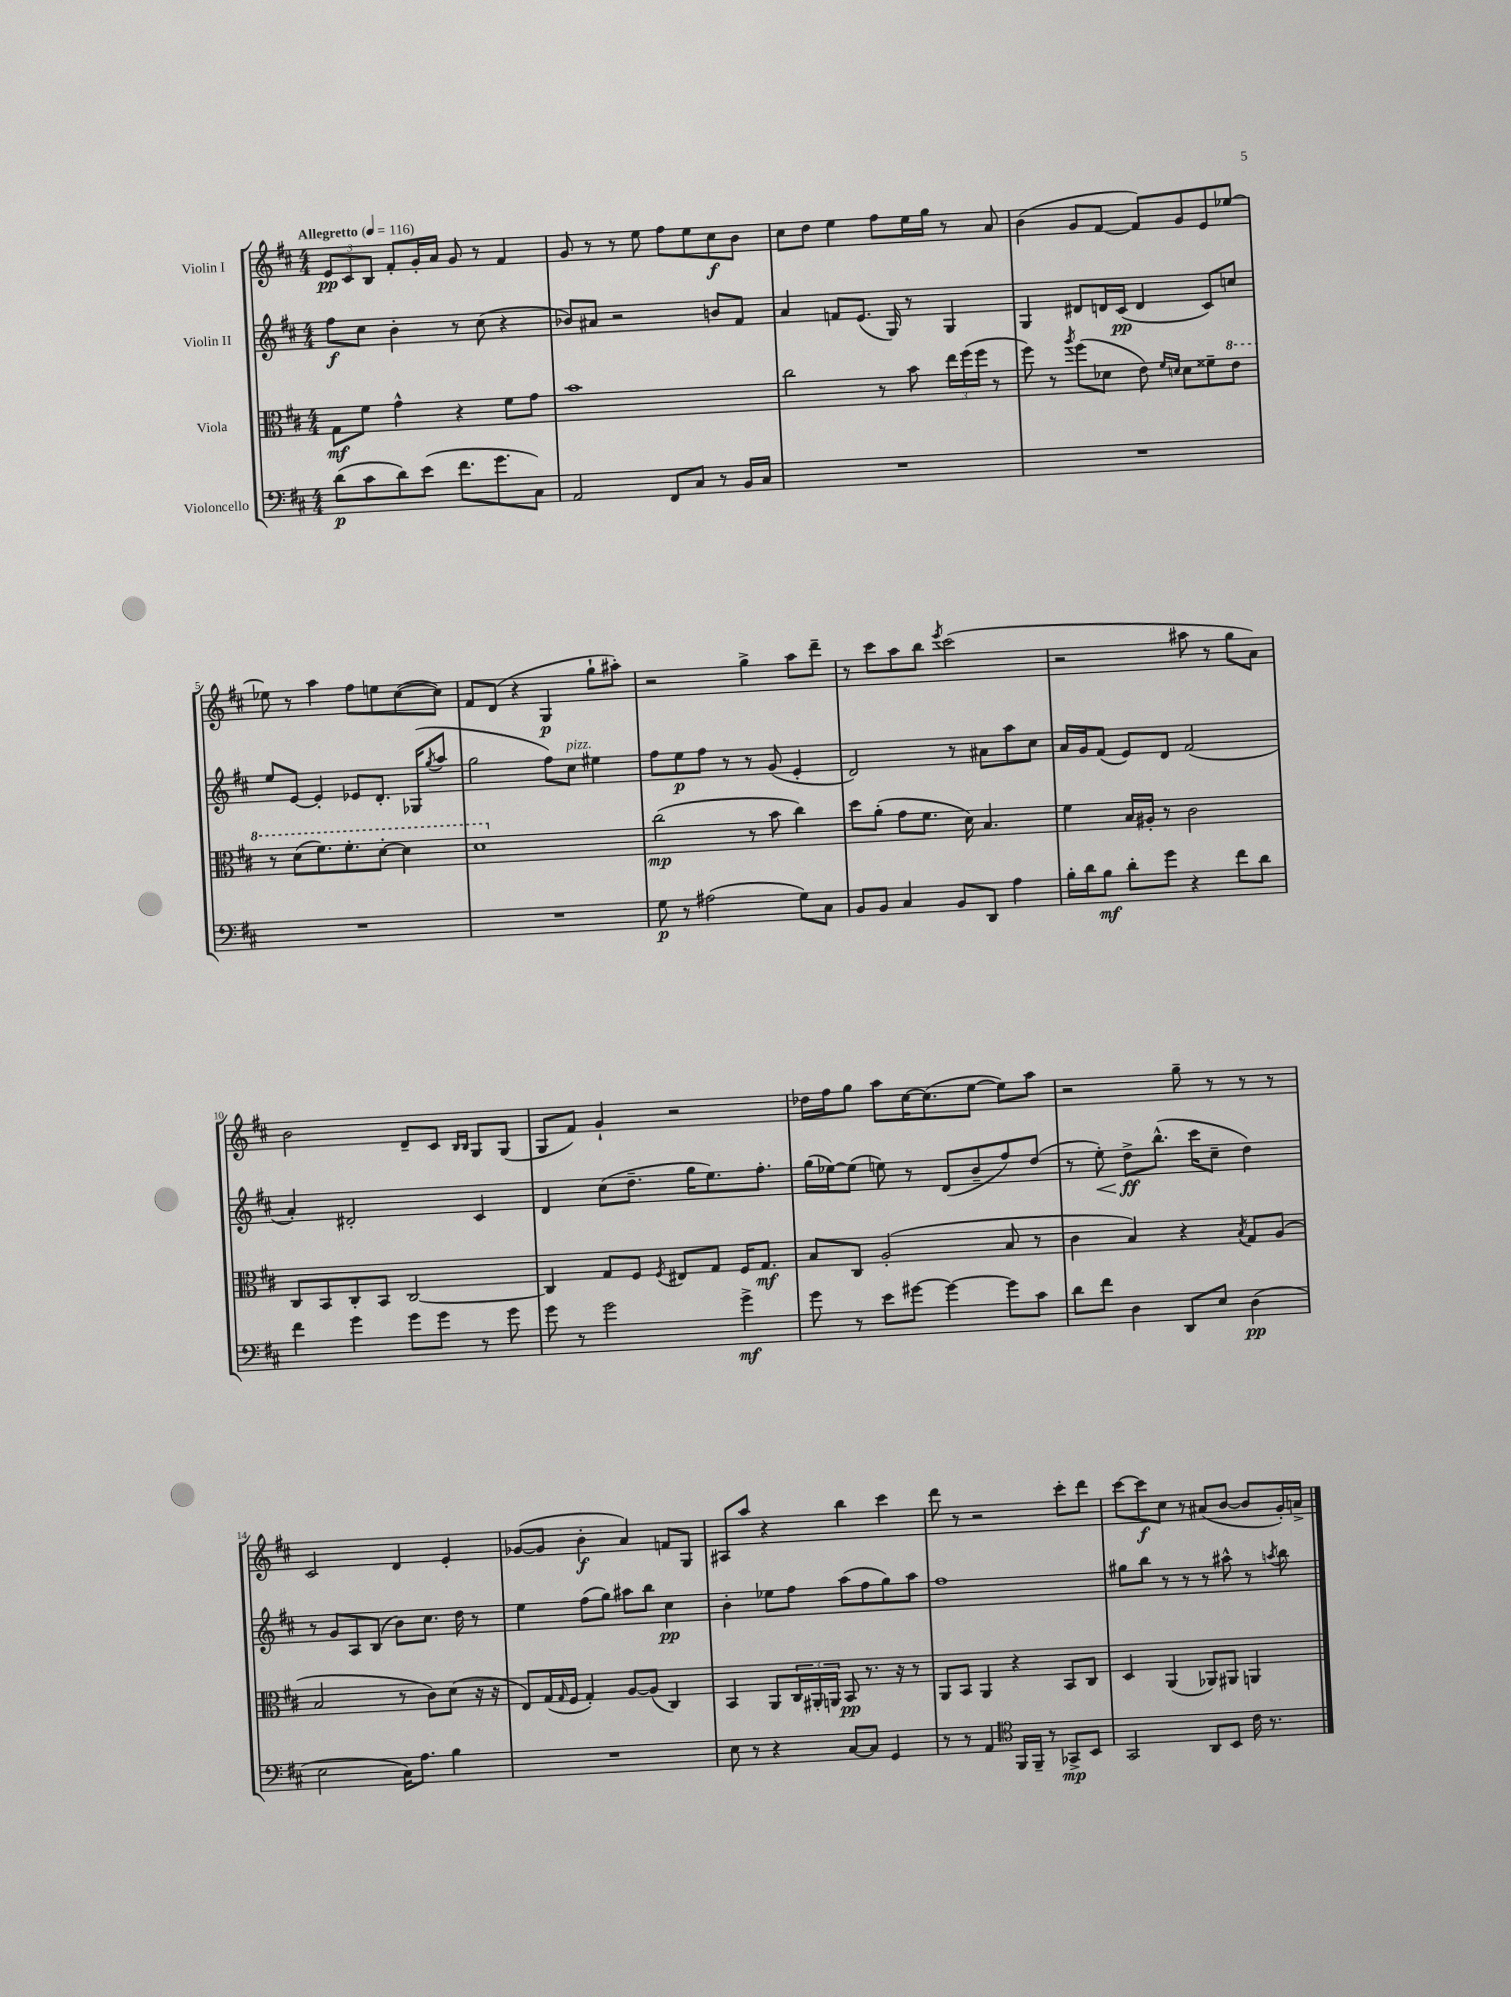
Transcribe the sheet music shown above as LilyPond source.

<<
\new StaffGroup <<
\new Staff = "s0" \with { instrumentName = "Violin I" } {
    \clef treble \key d \major \numericTimeSignature \time 4/4 \tempo "Allegretto" 4 = 116
    \tuplet 3/2 { e'8\pp cis'8 b8 } fis'8-. g'16-. a'16 g'8 r8 fis'4 |
    g'8 r8 r8 e''8 fis''8 e''8 cis''8\f b'8 |
    cis''8 d''8 e''4 fis''8 e''16 g''16 r8 a'8 |
    b'4( g'8 fis'8~ fis'8) g'8 e'8 ees''8~ |
    ees''8 r8 a''4 fis''8 e''8 cis''8~( cis''8) |
    fis'8 d'8( r4 g4\p g''8-! ais''8-.) |
    r2 g''4-> a''8 d'''8-- |
    r8 cis'''8 a''8 b''8 \acciaccatura { e'''8 } cis'''2( |
    r2 ais''8 r8 g''8 a'8) |
    b'2 d'8-- cis'8 \grace { b16 b16 } g8 g8( |
    g8 fis'8) g'4-! r2 |
    des''16 fis''16 g''8 a''8 cis''16~ cis''8.( e''8~ e''8) a''8 |
    r2 g''8-- r8 r8 r8 |
    cis'2 d'4 e'4-. |
    ges'8~( ges'8 b'4-.\f a'4) f'8 g8 |
    ais8 a''8 r4 b''4 cis'''4 |
    d'''8 r8 r2 cis'''8-. d'''8 |
    cis'''8~ cis'''8\f cis''8 r8 ais'8( b'8~ b'8 g'16-.) a'16-> \bar "|." |
}
\new Staff = "s1" \with { instrumentName = "Violin II" } {
    \clef treble \key d \major \numericTimeSignature \time 4/4
    fis''8\f cis''8 b'4-. r8 cis''8( r4 |
    bes'8) ais'8 r2 b'8 fis'8 |
    a'4 f'8 e'8.( g16) r8 g4 |
    g4 dis'8 d'16 cis'16\pp( d'4 cis'8) c''8 |
    e''8 e'8~ e'4-. ees'8 d'8.-. ges16( \acciaccatura { g''8 } a''8 |
    g''2 fis''8) cis''8^\markup { \italic "pizz." } eis''4 |
    fis''8 e''8\p fis''8 r8 r8 g'8( e'4-. |
    d'2) r8 ais'8 a''8 cis''8 |
    a'16 g'16 fis'8( e'8) d'8 fis'2( |
    a'4-.) dis'2-. cis'4 |
    d'4 cis''8( d''8.-- g''16 e''8.) fis''8.-. |
    g''16( ees''16~) ees''8( e''8) r8 d'8( b'8-- fis''8) d''8( |
    r8 e''8-.\<) d''8->\ff\! b''8.-^( cis'''16 cis''8-- d''4) |
    r8 g'8 a8 b8( b'8) cis''8. d''16 r8 |
    e''4 fis''8( g''8) ais''8 b''8 cis''4\pp |
    b'4-. ees''8 fis''8 a''8( fis''8 g''8) a''8 |
    fis''1 |
    gis''8 b''8 r8 r8 r8 ais''8-^ r8 \acciaccatura { a''8 } b''8 \bar "|." |
}
\new Staff = "s2" \with { instrumentName = "Viola" } {
    \clef alto \key d \major \numericTimeSignature \time 4/4
    g8\mf fis'8 g'4-^ r4 fis'8 g'8 |
    b'1 |
    cis''2 r8 b'8 \tuplet 3/2 { e''16 fis''16( fis''16 } r8 |
    fis''8) r8 \acciaccatura { a''8 } fis''8( des'8 e'8) \grace { fis'16 d'16 } d'8 fisis'8-- \ottava #1 e''8 |
    r8 d''8( fis''8.) fis''8.-. d''8~-. d''4 |
    d''1 \ottava #0 |
    cis''2\mp( r8 b'8 cis''4) |
    d''8 a'8-.( g'8 fis'8. d'16) b4. |
    fis'4 b16 ais16-. r8 cis'2 |
    cis8 b,8 cis8-. b,8 cis2~ |
    cis4 g8 fis8 \acciaccatura { fis8 } eis8 g8 fis16 g8.\mf |
    b8 cis8 a2-.( b8 r8 |
    cis'4 b4) r4 \acciaccatura { b8 } g8 a8( |
    b2 r8 cis'8) d'8( r16 r16 |
    e8) g16( \grace { g16 } fis16 g4-.) a8~ a8( cis4) |
    b,4 a,8 \tuplet 3/2 { cis16 ais,16-. a,16 } b,8\pp r8. r16 r8 |
    a,8 b,8 a,4 r4 b,8 cis8 |
    d4 a,4( aes,8) ais,8 a,4 \bar "|." |
}
\new Staff = "s3" \with { instrumentName = "Violoncello" } {
    \clef bass \key d \major \numericTimeSignature \time 4/4
    d'8\p( cis'8 d'8) e'8( fis'8. g'8. cis8) |
    a,2 fis,8 cis8 r8 b,16 cis16 |
    R1 |
    R1 |
    R1 |
    R1 |
    g8\p r8 ais2( g8) cis8 |
    b,8 b,8 cis4 b,8 d,8 a4 |
    b16-. d'16 b8\mf d'8-. g'8 r4 fis'8 d'8 |
    fis'4 g'4 g'8 g'8 r8 g'8 |
    g'8 r8 g'2 g'4->\mf |
    g'8 r8 e'8 gis'8~ gis'4~ gis'8 cis'8 |
    d'8 fis'8 d4 d,8 e8 d4\pp( |
    e2 cis16) a8. b4 |
    R1 |
    e8 r8 r4 cis8~ cis8 g,4 |
    r8 r8 a,4 \clef tenor fis,16 fis,16-- r8 ges,8->\mp b,8 |
    g,2 a,8 b,8 cis'16 r8. \bar "|." |
}
>>
>>
